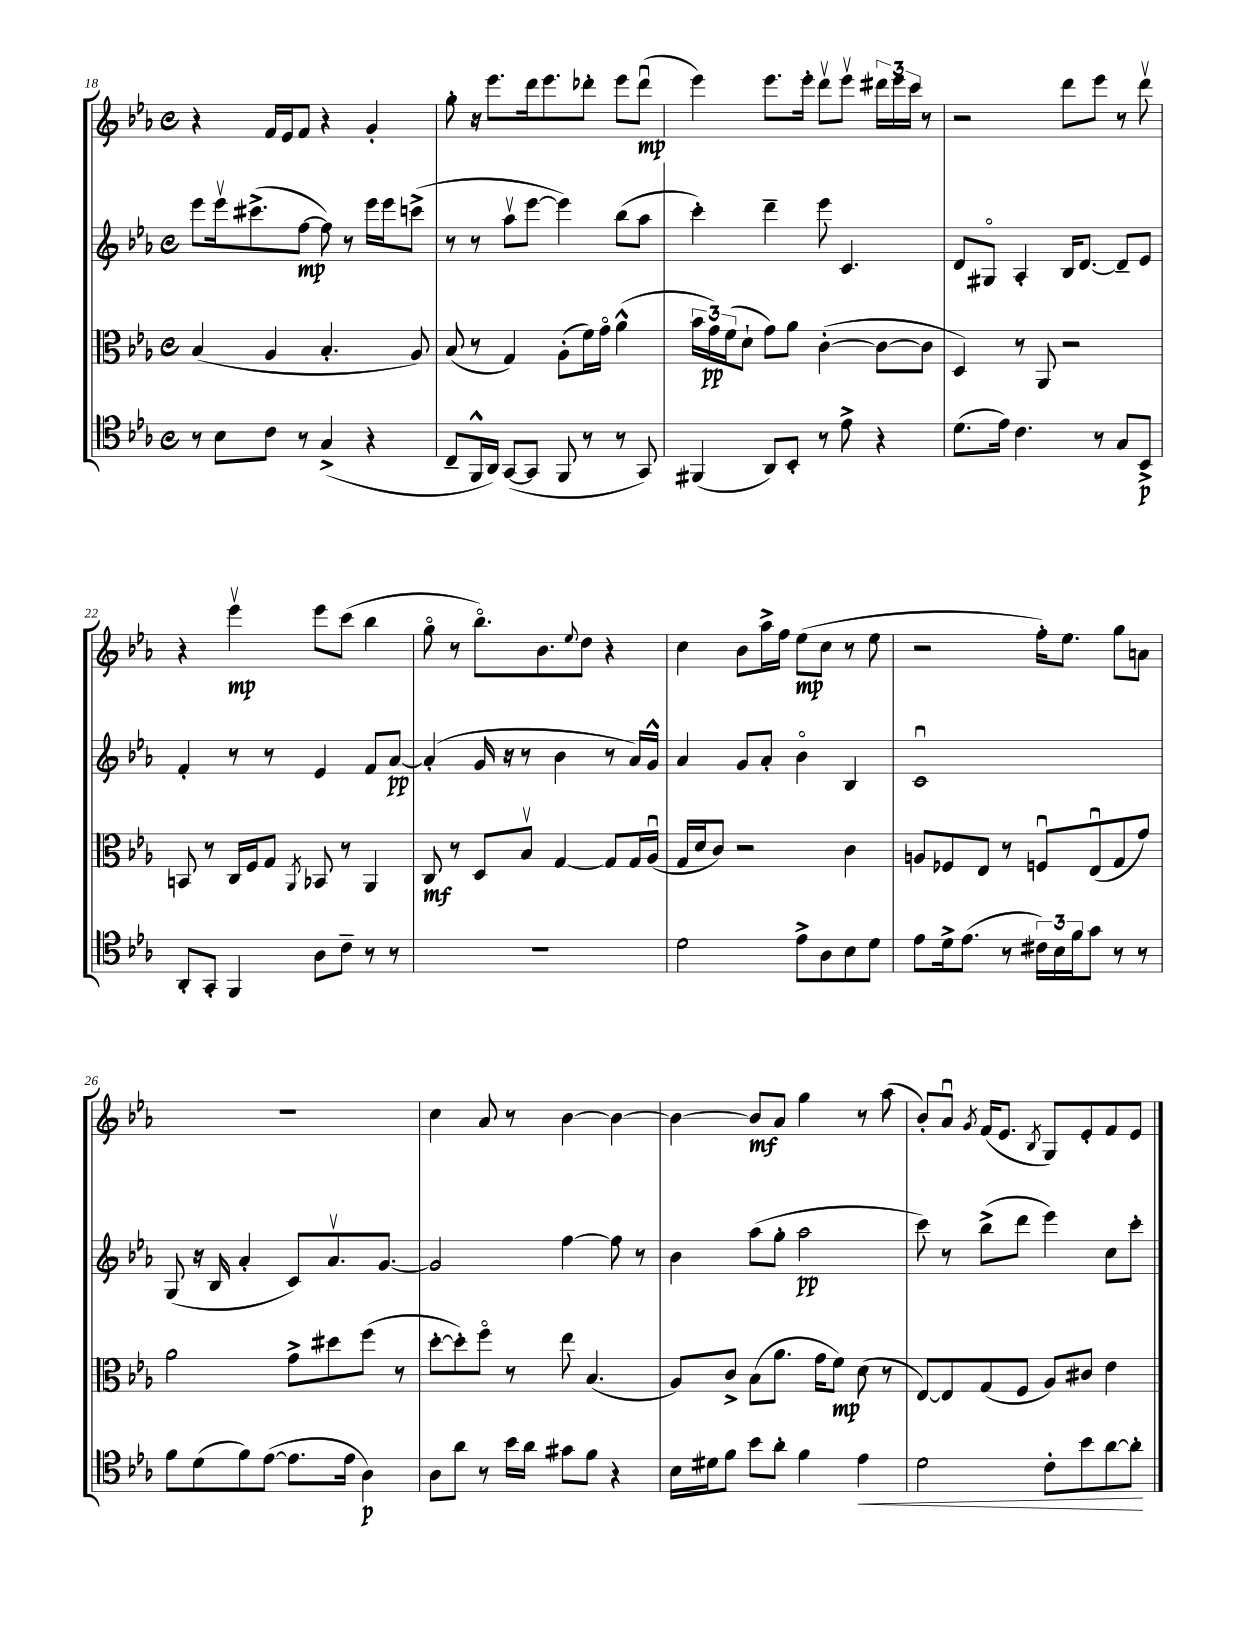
<<
\new StaffGroup <<
\new Staff = "s0" {
    \clef treble \key ees \major \defaultTimeSignature \time 4/4
    r4 f'16 ees'16 f'8 r4 g'4-. |
    g''8-. r16 ees'''8. d'''16 ees'''8. des'''8-. ees'''8 des'''8\downbow\mp( |
    ees'''4) ees'''8. ees'''16-. d'''8\upbow ees'''8\upbow \tuplet 3/2 { dis'''16 ees'''16 c'''16 } r8 |
    r2 d'''8 ees'''8 r8 d'''8\upbow |
    r4 ees'''4\upbow\mp ees'''8 c'''8( bes''4 |
    g''8\flageolet r8 bes''8.\flageolet) bes'8. \appoggiatura { ees''8 } d''8 r4 |
    c''4 bes'8 aes''16-> f''16 ees''8\mp( c''8 r8 ees''8 |
    r2 f''16-.) ees''8. g''8 a'8 |
    r1 |
    c''4 aes'8 r8 bes'4~ bes'4~ |
    bes'4~ bes'8\mf aes'8 g''4 r8 aes''8( |
    bes'8-.) aes'8\downbow \acciaccatura { g'8 } f'16( ees'8. \acciaccatura { bes8 } g8) ees'8-. f'8 ees'8 \bar "|." |
}
\new Staff = "s1" {
    \clef treble \key ees \major \defaultTimeSignature \time 4/4
    ees'''8 ees'''16\upbow cis'''8.->( f''8~\mp f''8) r8 ees'''16 ees'''16 c'''8->( |
    r8 r8 aes''8\upbow ees'''8~ ees'''4) bes''8( aes''8 |
    c'''4-.) d'''4-- ees'''8 c'4. |
    d'8 gis8\flageolet aes4-. bes16 d'8.~ d'8-- ees'8 |
    f'4-. r8 r8 ees'4 f'8 aes'8~\pp |
    aes'4-.( g'16 r16 r8 bes'4 r8 aes'16) g'16-^ |
    aes'4 g'8 aes'8-. bes'4\flageolet bes4 |
    c'1\downbow |
    g8( r16 bes16 aes'4-. c'8) aes'8.\upbow g'8.~ |
    g'2 f''4~ f''8 r8 |
    bes'4 aes''8( g''8-. aes''2\pp |
    c'''8) r8 bes''8->( d'''8 ees'''4) c''8 c'''8-. \bar "|." |
}
\new Staff = "s2" {
    \clef alto \key ees \major \defaultTimeSignature \time 4/4
    bes4( aes4 bes4.-. aes8) |
    bes8( r8 g4) aes8-.( f'16) g'16\flageolet aes'4-^( |
    \tuplet 3/2 { bes'16 g'16\pp) f'16( } d'8-! g'8) aes'8 c'4~-.( c'8~ c'8 |
    d4) r8 aes,8 r2 |
    b,8 r8 c16 f16 g8 \acciaccatura { aes,8 } bes,8 r8 aes,4 |
    c8\mf r8 d8 bes8\upbow g4~ g8 g16 aes16\downbow( |
    g16 d'16 c'8) r2 c'4 |
    a8 fes8 ees8 r8 f8\downbow ees8\downbow( g8 g'8) |
    aes'2 g'8-> dis''8 f''8( r8 |
    d''8~-. d''8-.) f''8\flageolet r8 ees''8 bes4.( |
    aes8) c'8-> bes8( aes'8. g'16 f'8\mp) d'8( r8 |
    ees8~) ees8 g8( f8 aes8) cis'8 ees'4 \bar "|." |
}
\new Staff = "s3" {
    \clef tenor \key ees \major \defaultTimeSignature \time 4/4
    r8 bes8 c'8 r8 g4->( r4 |
    c8-- f,16-^ aes,16) g,8~( g,8 f,8 r8 r8 g,8) |
    fis,4( aes,8) bes,8-. r8 ees'8-> r4 |
    d'8.( ees'16) c'4. r8 g8 bes,8->\p |
    aes,8-. g,8-. f,4 aes8 c'8-- r8 r8 |
    R1 |
    d'2 ees'8-> aes8 bes8 d'8 |
    ees'8 d'16-> ees'8.( r8 \tuplet 3/2 { cis'16) bes16 f'16 } g'8 r8 r8 |
    f'8 d'8( f'8) ees'8~( ees'8. ees'16 aes4\p) |
    aes8 aes'8 r8 bes'16 aes'16 gis'8 f'8 r4 |
    bes16 dis'16 f'8 bes'8 aes'8-. f'4 ees'4\< |
    d'2 c'8-. bes'8 aes'8~ aes'8-.\! \bar "|." |
}
>>
>>
\layout { \context { \Score currentBarNumber = #18 } }
